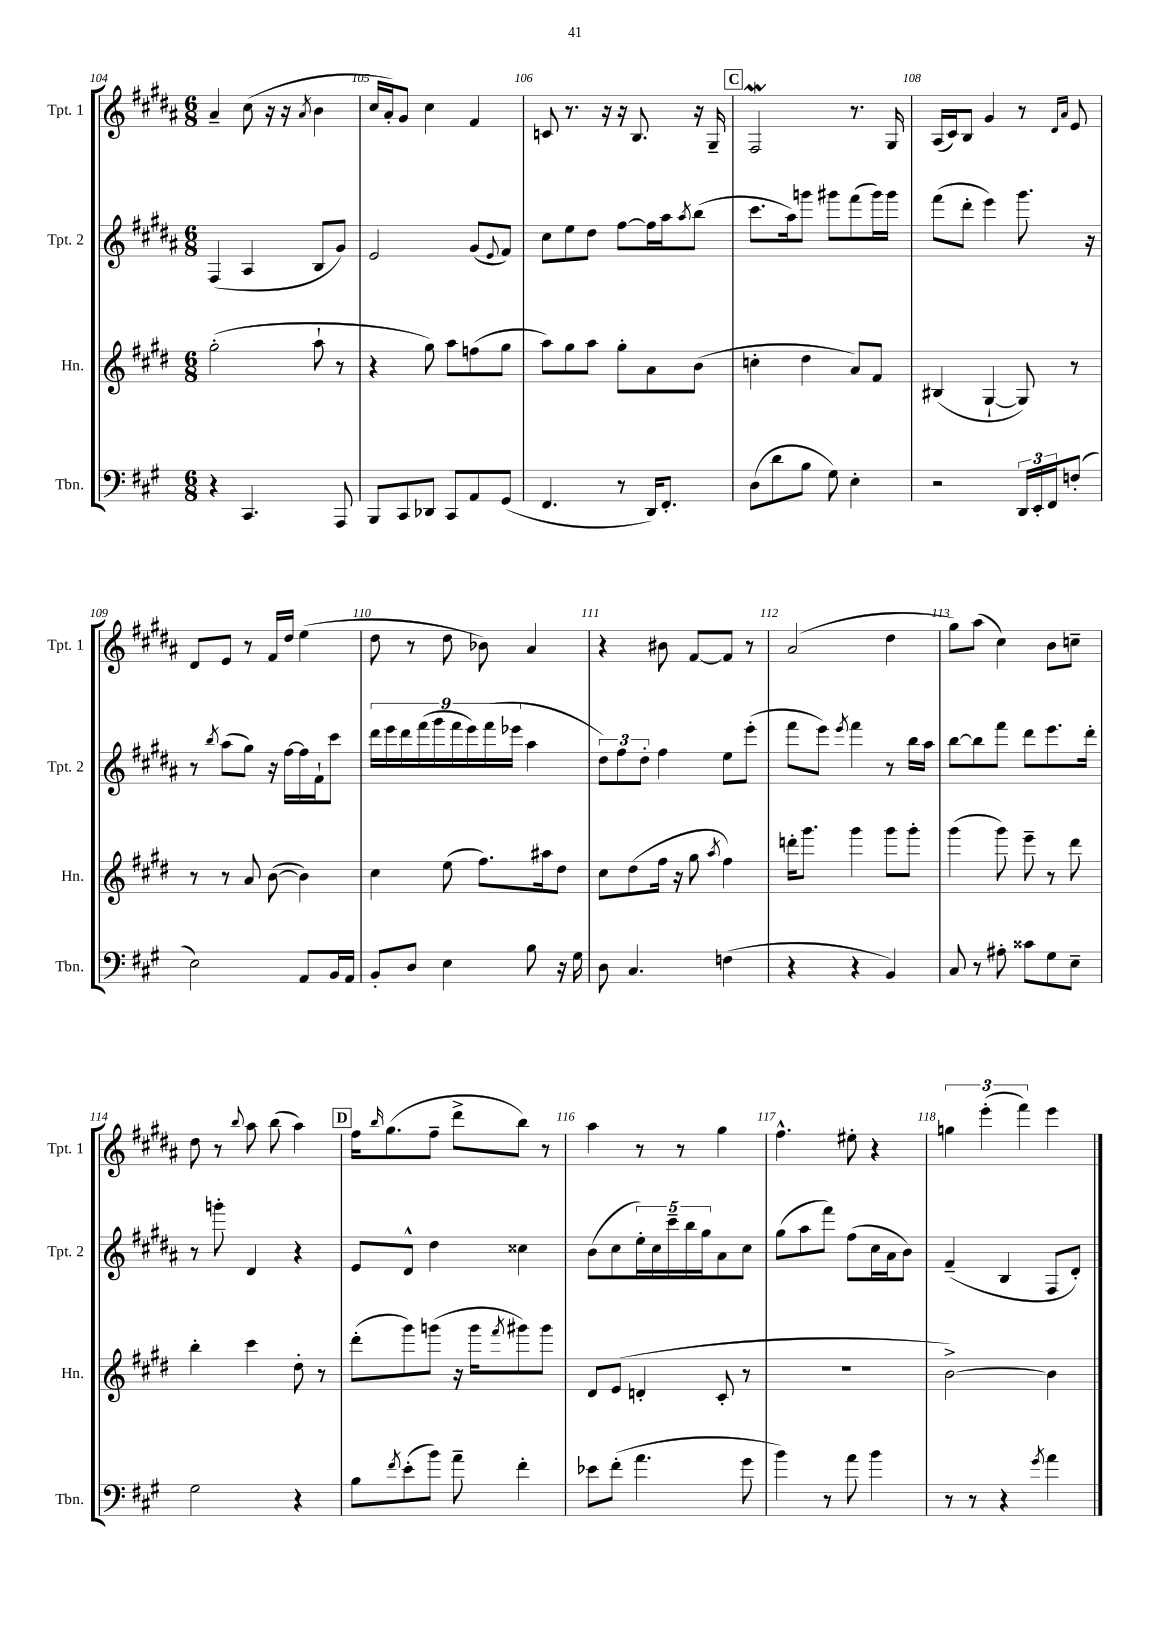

**kern	**kern	**kern	**kern
*part4	*part3	*part2	*part1
*staff4	*staff3	*staff2	*staff1
*I"Tbn.	*I"Hn.	*I"Tpt. 2	*I"Tpt. 1
*I'Tbn.	*I'Hn.	*I'Tpt. 2	*I'Tpt. 1
*clefF4	*clefG2	*clefG2	*clefG2
*k[f#c#g#]	*k[f#c#g#d#]	*k[f#c#g#d#a#]	*k[f#c#g#d#a#]
*M6/8	*M6/8	*M6/8	*M6/8
=104	=104	=104	=104
4r	(2gg#'\	(4F#/	4a#~/
4.CC#/	.	4A#/	(8cc#\
.	.	.	16r
.	.	.	16r
.	.	.	8qa#/
.	8aa`\	8B/L	4b\
8AAA/	8r	8g#/J)	.
=105	=105	=105	=105
8BBB/L	4r	2e/	16cc#/LL
.	.	.	16a#'/J)
8CC#/	.	.	8g#/J
8DD-X/J	8gg#\)	.	4cc#\
8CC#/L	8aa\L	.	.
8AA/	(8ffn\	(8g#/L	4f#/
.	.	8qqe/	.
(8GG#/J	8gg#\J	8f#/J)	.
=106	=106	=106	=106
4.FF#/	8aa\L)	8cc#\L	8cn/
.	8gg#\	8ee\	8.r
.	8aa\J	8dd#\J	.
.	.	.	16r
8r	8gg#'\L	[8ff#\L	16r
.	.	.	8.B/
16DD/KL)	8a\	16ff#\L]	.
8.FF#'/J	.	16aa#\J	.
.	.	8qaa#/	.
.	(8b\J	(8bb\J	16r
.	.	.	16G#~/
!!LO:REH:place=s1:t=C
=107	=107	=107	=107
(8D\L	4ccn'\	8.ccc#\L	2F#W/
8d\	.	.	.
.	.	16aa#\k)	.
8B\J	4dd#\	8gggn\J	.
8G#\)	.	8ggg#X\L	.
4E'\	8a/L)	(8fff#\	8.r
.	8f#/J	16ggg#\L)	.
.	.	16ggg#\JJ	16G#/
=108	=108	=108	=108
2r	(4B#X/	(8fff#\L	(16A#/LL
.	.	.	16c#/J)
.	.	8ddd#'\J	8B/J
.	[4G#`/	4eee\)	4g#/
24DD/LL	8G#/])	8.ggg#\	8r
24EE'/	.	.	.
24FF#/J	.	.	.
.	.	.	16qqd#/LL
.	.	.	16qqa#/JJ
(8Fn'/J	8r	.	8e/
.	.	16r	.
!!LO:LB:g=z
=109	=109	=109	=109
2E\)	8r	8r	8d#/L
.	.	8qbb/	.
.	8r	(8aa#\L	8e/J
.	8a/	8gg#\J)	8r
.	([8b\	16r	16f#/LL
.	.	[16ff#\LL	16dd#/JJ
8AA/L	4b\])	16ff#\]	(4ee\
.	.	16f#`\J	.
16BB/L	.	8ccc#\J	.
16AA/JJ	.	.	.
=110	=110	=110	=110
8BB'/L	4cc#\	18ddd#\LL	8dd#\
.	.	18eee\	.
.	.	18ddd#\	.
8D/J	.	.	8r
.	.	(18fff#\	.
.	.	18ggg#\	.
4E\	(8ee\	.	8dd#\
.	.	18fff#\	.
.	.	18eee\)	.
.	8.ff#\L)	.	8b-X\)
.	.	(18fff#\	.
.	.	18eee-X\JJ	.
8B\	.	4aa#\	4a#/
.	16aa#X\k	.	.
16r	8dd#\J	.	.
16G#\	.	.	.
=111	=111	=111	=111
8D\	8cc#\L	12dd#\L)	4r
.	.	12ff#\	.
4.C#/	(8dd#\	.	.
.	.	12dd#'\J	.
.	16ff#\Jk	4ff#\	8b#X\
.	16r	.	.
.	8gg#\	.	[8f#/L
.	8qaa/	.	.
(4Fn\	4ff#\)	8ee\L	8f#/J]
.	.	(8eee'\J	8r
=112	=112	=112	=112
4r	16dddn'\KL	8fff#\L	(2a#/
.	8.ggg#\J	.	.
.	.	8eee\J)	.
.	.	8qeee/	.
4r	4ggg#\	4fff#\	.
4BB/)	8ggg#\L	8r	4dd#\
.	8ggg#'\J	16bb\LL	.
.	.	16aa#\JJ	.
=113	=113	=113	=113
8C#/	(4ggg#\	[8bb\L	8gg#\L)
8r	.	8bb\]	(8aa#\J
8A#X'\	8ggg#\)	8fff#\J	4cc#\)
8c##X\L	8eee~\	8ddd#\L	.
8G#\	8r	8.eee\	8b\L
8E~\J	8ddd#\	.	8ccn~\J
.	.	16ddd#'\Jk	.
!!LO:LB:g=z
=114	=114	=114	=114
2G#\	4bb'\	8r	8dd#\
.	.	8gggn'\	8r
.	.	.	8qqbb/
.	4ccc#\	4d#/	8aa#\
.	.	.	(8bb\
4r	8dd#'\	4r	4aa#\)
.	8r	.	.
!!LO:REH:place=s1:t=D
=115	=115	=115	=115
8B\L	(8ddd#'\L	8e/L	16ff#\KL
.	.	.	16qqbb/
.	.	.	(8.gg#\
8qf#/	.	.	.
(8e'\	8ggg#\)	8d#^^/J	.
8b\J)	(8gggn\J	4dd#\	8ff#~\J
8a~\	16r	.	8ddd#^\L
.	16ggg\KL	.	.
.	8qfff#/	.	.
4f#'\	8ggg#X\)	4cc##X\	8bb\J)
.	8ggg#\J	.	8r
=116	=116	=116	=116
8e-X\L	8d#/L	(8b\L	4aa#\
(8f#'\J	(8e/J	8cc#\	.
4.a\	4dn'/	20ee'\L)	8r
.	.	20cc#\	.
.	.	20ccc#~\	.
.	.	.	8r
.	.	20bb\	.
.	.	20gg#\J	.
.	8c#'/	8a#\	4gg#\
8g#\	8r	8cc#\J	.
=117	=117	=117	=117
4b\)	2.r	(8gg#\L	4.ff#^^\
.	.	8aa#\	.
8r	.	8fff#\J)	.
8a\	.	(8ff#\L	8ee#X'\
4b\	.	16cc#\L	4r
.	.	16a#\J	.
.	.	8b\J)	.
=118	=118	=118	=118
8r	[2b^\)	(4f#~/	6ggn\
8r	.	.	.
.	.	.	(6eee'\
4r	.	4B/	.
.	.	.	6fff#\)
8qg#/	.	.	.
4a\	4b\]	8F#/L	4eee\
.	.	8d#'/J)	.
==	==	==	==
*-	*-	*-	*-
